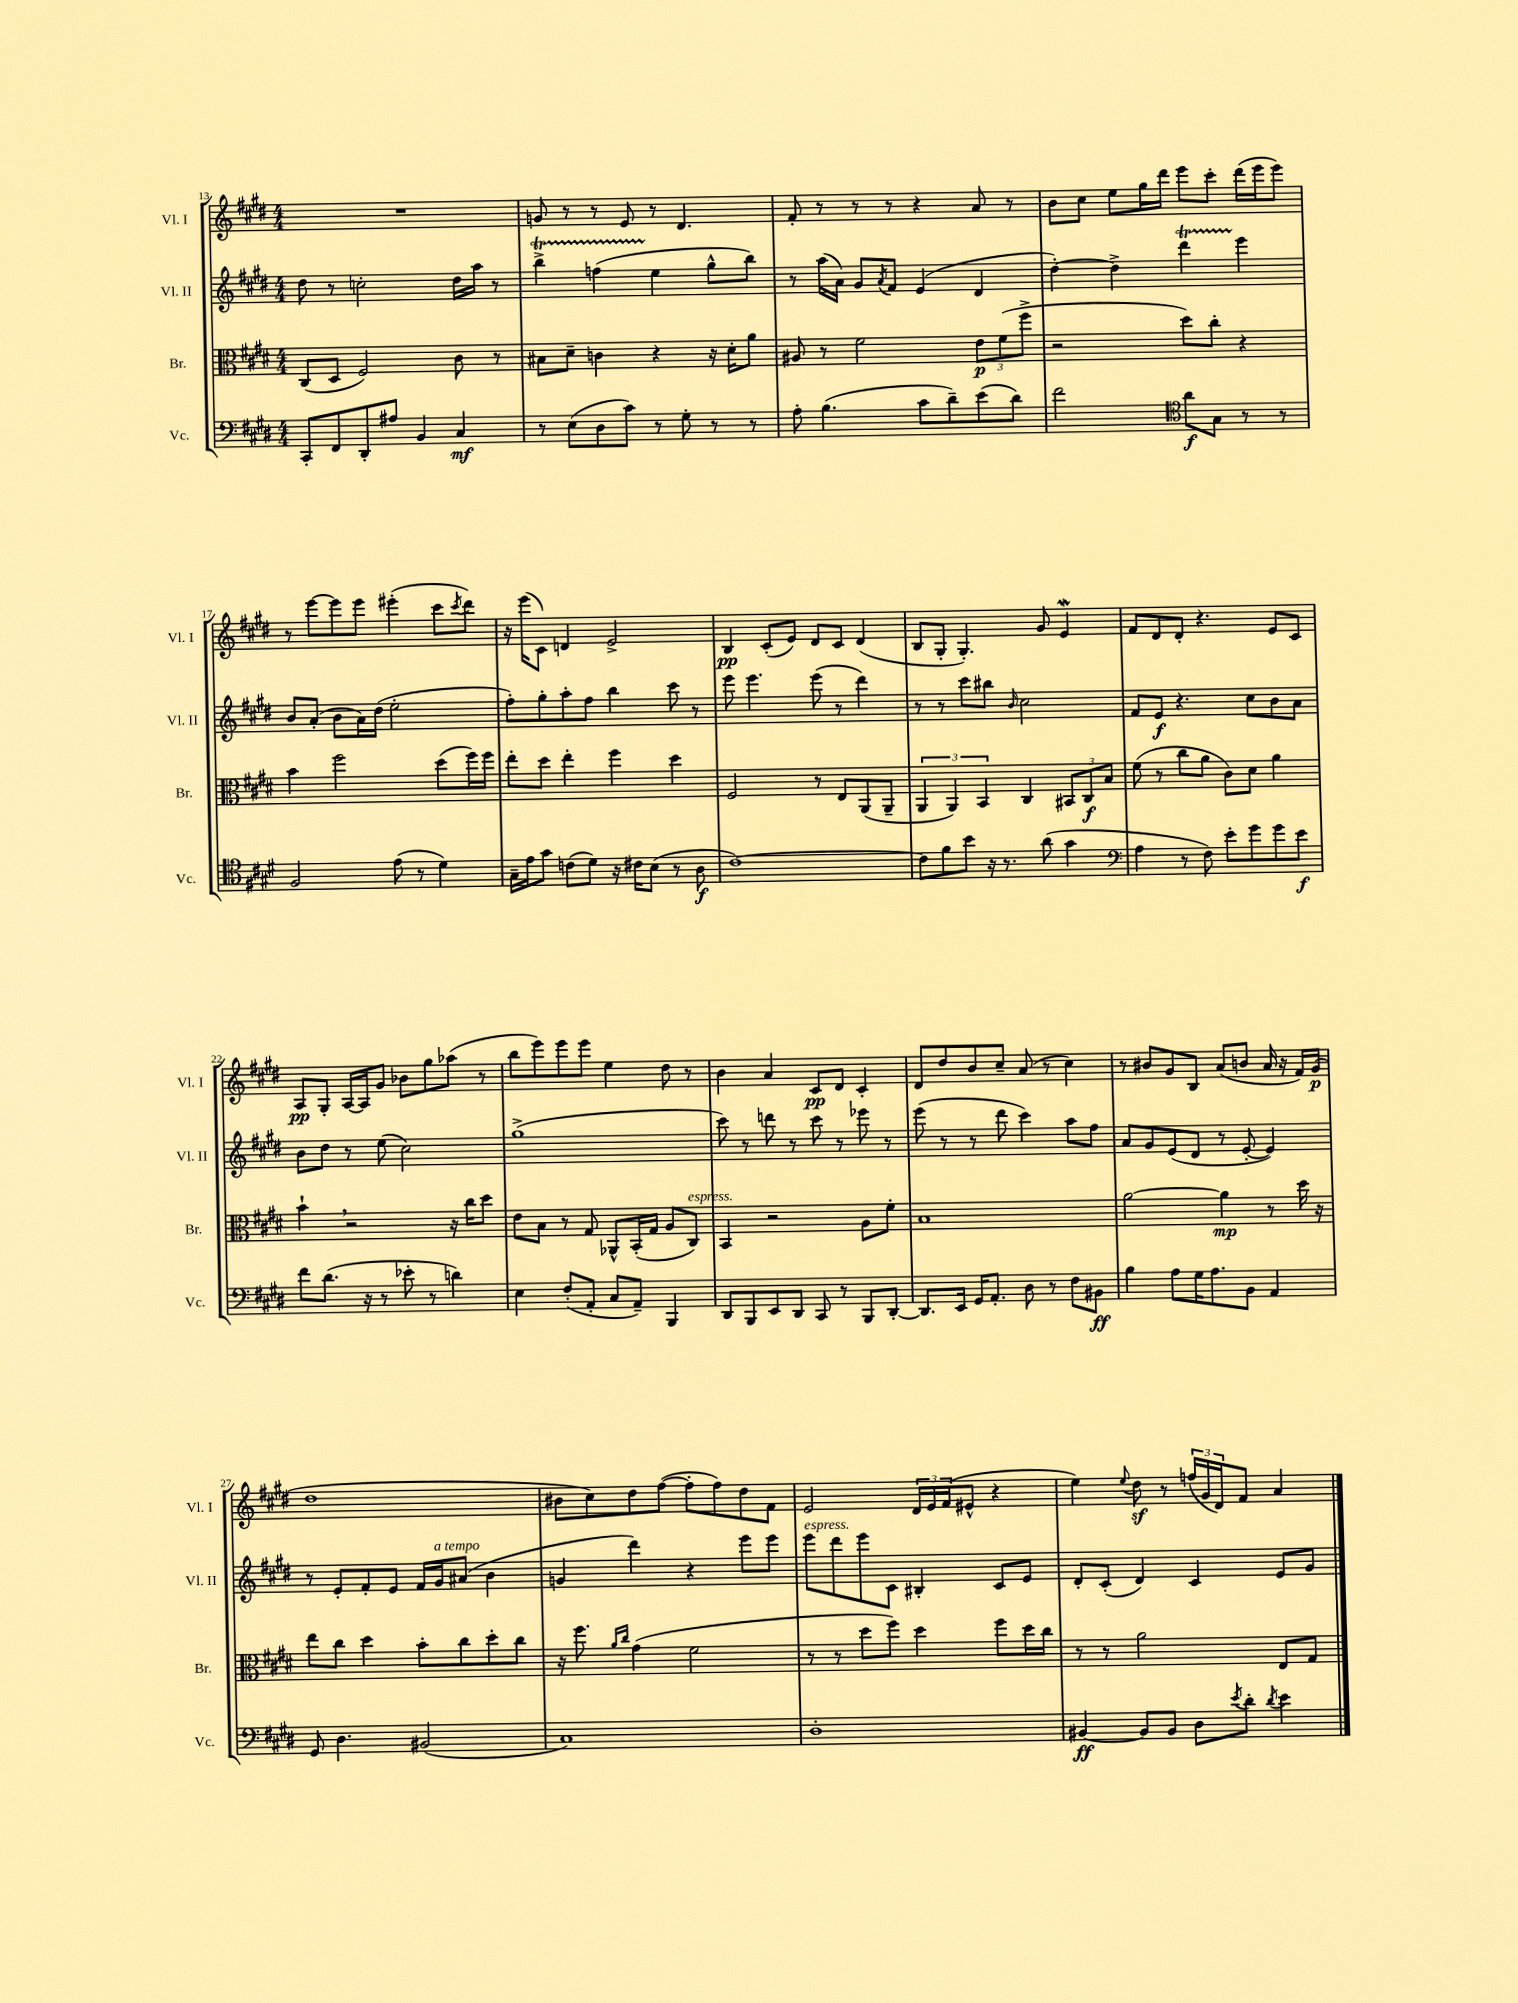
<<
\new StaffGroup <<
\new Staff = "s0" \with { instrumentName = "Vl. I" shortInstrumentName = "Vl. I" } {
    \clef treble \key e \major \numericTimeSignature \time 4/4
    R1 |
    g'8 r8 r8 e'8 r8 dis'4. |
    fis'8-. r8 r8 r8 r4 a'8 r8 |
    b'8 cis''8 e''8 gis''16 dis'''16 e'''8 cis'''8-. dis'''16( e'''16 e'''8) |
    r8 e'''8~ e'''8 e'''8 eis'''4-.( cis'''8 \acciaccatura { cis'''8 } dis'''8) |
    r16 e'''16( cis'8) d'4 e'2-> |
    b4\pp cis'8-.( e'8) dis'8 cis'8 dis'4( |
    b8 gis8-. gis4.-.) gis'8 e'4\mordent |
    fis'8 dis'8 dis'8-. r4. e'8 cis'8 |
    a8\pp gis8-. a16~ a16 gis'8 bes'8 gis''8 aes''8( r8 |
    b''8 e'''8) e'''8 e'''8 e''4 dis''8 r8 |
    b'4 a'4 cis'8\pp dis'8 cis'4-. |
    dis'8 dis''8 b'8 cis''8-- a'8( r8 cis''4) |
    r8 bis'8 gis'8 b8 a'8( b'8 a'16 r16 fis'16) gis'16\p( |
    dis''1 |
    bis'8 cis''8) dis''8 fis''8~( fis''8-. fis''8) dis''8 fis'8 |
    e'2 \tuplet 3/2 { dis'16 e'16 fis'16( } eis'8-^ r4 |
    e''4) \appoggiatura { e''8 } dis''8\sf r8 \tuplet 3/2 { f''16( gis'16 dis'16) } fis'8 a'4 \bar "|." |
}
\new Staff = "s1" \with { instrumentName = "Vl. II" shortInstrumentName = "Vl. II" } {
    \clef treble \key e \major \numericTimeSignature \time 4/4
    dis''8 r8 c''2-. dis''16 a''16 r8 |
    b''4->\startTrillSpan f''4( e''4\stopTrillSpan gis''8-^ b''8) |
    r8 a''16( a'16) gis'8 \acciaccatura { a'8 } fis'8 e'4( dis'4 |
    dis''4~-.) dis''4-> dis'''4\startTrillSpan e'''4\stopTrillSpan |
    b'8 a'8-.( b'8 a'16) dis''16( e''2-. |
    fis''8-.) gis''8-. a''8-. fis''8 b''4 cis'''8 r8 |
    e'''8 e'''4. e'''8( r8 dis'''4) |
    r8 r8 cis'''8 bis''8 \grace { b'16 } cis''2 |
    fis'8 e'8\f r4. cis''8 b'8 a'8 |
    b'8 dis''8 r8 e''8( cis''2) |
    gis''1->( |
    cis'''8) r8 d'''8 r8 cis'''8 r8 ees'''8 r8 |
    e'''8( r8 r8 dis'''8 cis'''4) a''8 fis''8 |
    a'8 gis'8 e'8( dis'8 r8 e'8~-. e'4) |
    r8 e'8-. fis'8-. e'8 fis'16 gis'16^\markup { \italic "a tempo" } ais'8( b'4 |
    g'4 dis'''4) r4 e'''8 e'''8 |
    e'''8^\markup { \italic "espress." } dis'''8 e'''8 cis'8 bis4-. cis'8 e'8 |
    dis'8-. cis'8-.( dis'4) cis'4 e'8 gis'8 \bar "|." |
}
\new Staff = "s2" \with { instrumentName = "Br." shortInstrumentName = "Br." } {
    \clef alto \key e \major \numericTimeSignature \time 4/4
    cis8( dis8 fis2) cis'8 r8 |
    bis8 dis'8-- c'4 r4 r16 dis'16-. a'8 |
    ais8 r8 fis'2 \tuplet 3/2 { e'8\p fis'8( fis''8-> } |
    r2 dis''8) cis''8-. r4 |
    b'4 fis''2 dis''8( fis''16) fis''16 |
    e''8-. dis''8 e''4-. fis''4 dis''4 |
    fis2 r8 e8 a,8( a,8-- |
    \tuplet 3/2 { a,4 a,4) b,4 } cis4 \tuplet 3/2 { bis,8 cis8\f b8 } |
    fis'8( r8 cis''8 a'8 cis'8) dis'8 a'4 |
    b'4-! \breathe r2 r16 cis''16 dis''8 |
    e'8 b8 r8 gis8 aes,8-^ b,16-.( gis16 a8 cis8^\markup { \italic "espress." }) |
    b,4 r2 a8 fis'8-. |
    b1 |
    a'2~ a'4\mp r8 dis''16 r16 |
    e''8 cis''8 dis''4 b'8-. cis''8 dis''8-. cis''8 |
    r16 fis''8. \grace { a'16 cis''16 } gis'4( fis'2 |
    r8 r8 dis''8 fis''8) dis''4 fis''8 dis''16 cis''16 |
    r8 r8 a'2 e8 gis8 \bar "|." |
}
\new Staff = "s3" \with { instrumentName = "Vc." shortInstrumentName = "Vc." } {
    \clef bass \key e \major \numericTimeSignature \time 4/4
    cis,8-. fis,8 dis,8-. ais8 b,4 cis4\mf |
    r8 e8( dis8 cis'8) r8 gis8-. r8 r8 |
    a8-. b4.( cis'8 dis'8--) e'8( dis'8) |
    fis'2 \clef tenor a'8\f gis8 r8 r8 |
    fis2 e'8( r8 dis'4) |
    gis16-- e'16 gis'8 c'8( dis'8) r16 cis'16 b8( r8 a8\f |
    cis'1~) |
    cis'8 fis'8 b'8 r16 r8. a'8( gis'4 |
    \clef bass a4 r8 fis8) e'8-. gis'8 gis'8 e'8\f |
    fis'8 dis'8.( r16 r8 ees'8-. r8 d'4) |
    e4 fis8-.( a,8-. cis8 a,8--) b,,4 |
    dis,8 b,,8 e,8 dis,8 cis,8 r8 b,,8 dis,8~-. |
    dis,8. e,16 gis,16 a,8.-. dis8 r8 fis8 bis,8\ff |
    b4 a8 gis16 a8. b,8 a,4 |
    gis,8 dis4. bis,2( |
    cis1) |
    dis1-. |
    bis,4~\ff bis,8 bis,8 dis8 \acciaccatura { e'8 } dis'8-. \acciaccatura { dis'8 } e'4 \bar "|." |
}
>>
>>
\layout { \context { \Score currentBarNumber = #13 } }
